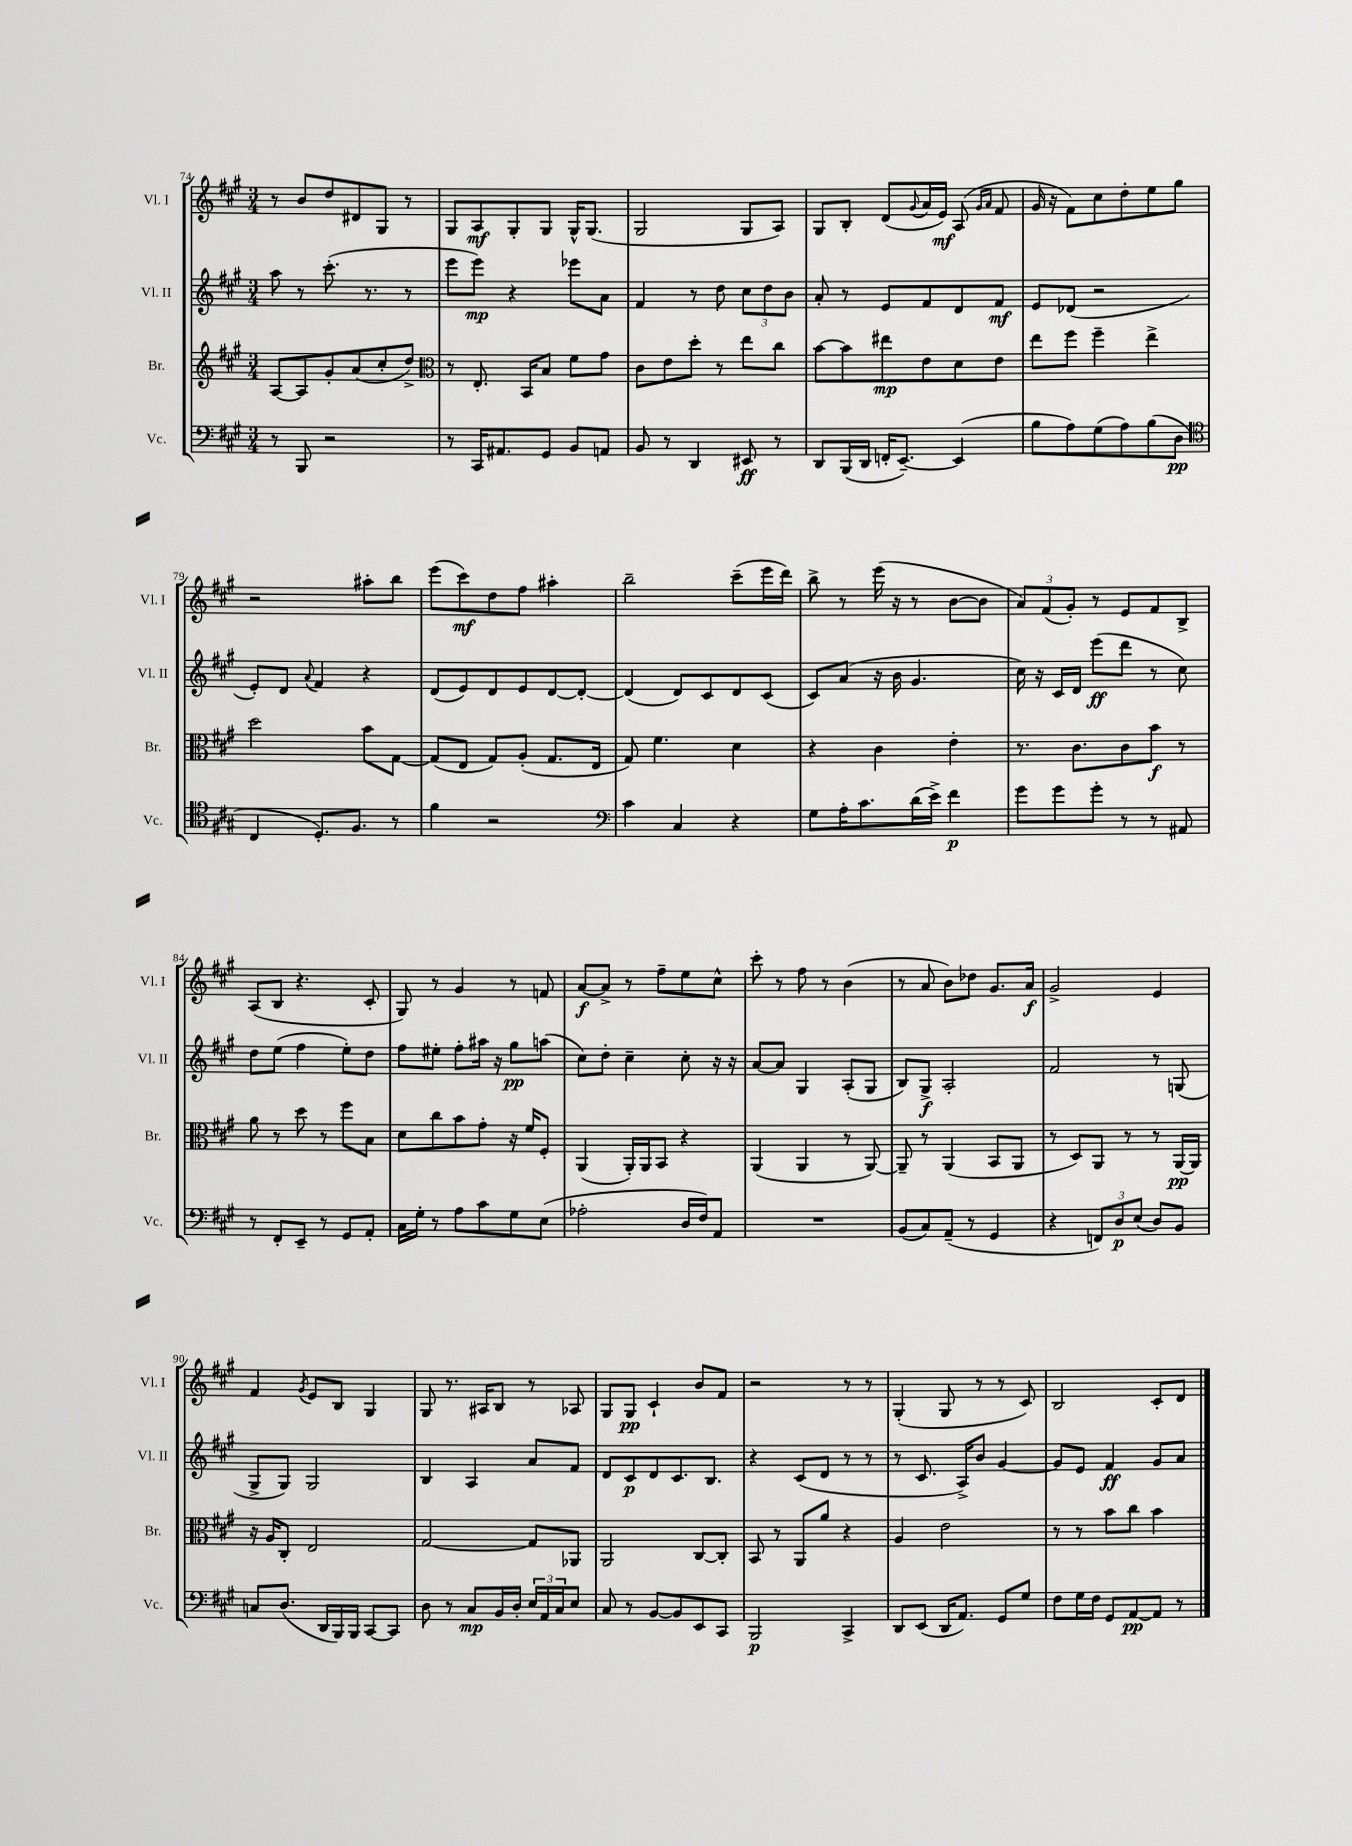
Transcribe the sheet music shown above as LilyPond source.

<<
\new StaffGroup <<
\new Staff = "s0" \with { instrumentName = "Vl. I" shortInstrumentName = "Vl. I" } {
    \clef treble \key a \major \numericTimeSignature \time 3/4
    r8 b'8 d''8 dis'8 gis8 r8 |
    gis8 a8\mf gis8-. gis8 gis16-^ gis8.( |
    gis2 gis8 a8) |
    gis8 b8-. d'8( \appoggiatura { gis'8 } a'16 e'16\mf) a8( \grace { gis'16 a'16 } fis'8 |
    gis'16 r16 fis'8) cis''8 d''8-. e''8 gis''8 |
    r2 ais''8-. b''8 |
    e'''8( cis'''8\mf) d''8 fis''8 ais''4-. |
    b''2-- cis'''8--( e'''16 d'''16) |
    b''8-> r8 e'''16( r16 r8 b'8~ b'8 |
    \tuplet 3/2 { a'8) fis'8( gis'8-.) } r8 e'8 fis'8 b8-> |
    a8( b8 r4. cis'8-. |
    gis8) r8 gis'4 r8 f'8 |
    a'8~\f a'8-> r8 fis''8-- e''8 cis''8-^ |
    cis'''8-. r8 fis''8 r8 b'4( |
    r8 a'8 b'8) des''8 gis'8. a'16\f |
    gis'2-> e'4 |
    fis'4 \acciaccatura { gis'8 } e'8 b8 gis4 |
    gis8 r8. ais16 b8 r8 aes8 |
    gis8 gis8\pp cis'4-! b'8 fis'8 |
    r2 r8 r8 |
    gis4-.( gis8 r8 r8 cis'8) |
    b2 cis'8-. d'8 \bar "|." |
}
\new Staff = "s1" \with { instrumentName = "Vl. II" shortInstrumentName = "Vl. II" } {
    \clef treble \key a \major \numericTimeSignature \time 3/4
    a''8 r8 cis'''8.-.( r8. r8 |
    e'''8 e'''8\mp) r4 ees'''8 a'8 |
    fis'4 r8 d''8 \tuplet 3/2 { cis''8 d''8 b'8 } |
    a'8-. r8 e'8 fis'8 d'8 fis'8\mf |
    e'8 des'8( r2 |
    e'8-.) d'8 \appoggiatura { a'8 } fis'4 r4 |
    d'8( e'8) d'8 e'8 d'8~ d'8~-. |
    d'4( d'8) cis'8 d'8 cis'8( |
    cis'8) a'8( r16 b'16 gis'4. |
    cis''16) r16 cis'16 d'16 e'''8\ff( d'''8 r8 cis''8) |
    d''8 e''8( fis''4 e''8-.) d''8 |
    fis''8 eis''8-. fis''8-. ais''16 r16 gis''8\pp a''8( |
    cis''8) d''8-. cis''4-- cis''8-. r16 r16 |
    a'8~ a'8 gis4 a8-.( gis8 |
    b8) gis8->\f a2-. |
    fis'2 r8 g8( |
    gis8-> gis8) gis2 |
    b4 a4 a'8 fis'8 |
    d'8 cis'8\p d'8 cis'8. b8. |
    r4 cis'8( d'8 r8 r8 |
    r8 cis'8. a16->) b'8 gis'4~ |
    gis'8 e'8 fis'4\ff gis'8 a'8 \bar "|." |
}
\new Staff = "s2" \with { instrumentName = "Br." shortInstrumentName = "Br." } {
    \clef treble \key a \major \numericTimeSignature \time 3/4
    a8~ a8 gis'8-. a'8( cis''8-. d''8->) |
    \clef alto r8 e8.-. b,16 b8 fis'8 gis'8 |
    cis'8 e'8 d''8-. r8 e''8 cis''8 |
    b'8~ b'8 eis''8\mp e'8 d'8 e'8 |
    e''8 fis''8 fis''4-- e''4-> |
    d''2 b'8 gis8~ |
    gis8( e8 gis8) a8-.( gis8. e16 |
    gis8) fis'4. d'4 |
    r4 cis'4 e'4-. |
    r8. cis'8. cis'8 b'8\f r8 |
    a'8 r8 d''8 r8 fis''8 b8 |
    d'8 cis''8 b'8 gis'8-. r16 fis'16 fis8-. |
    a,4( a,16-.) a,16 b,8 r4 |
    a,4( a,4 r8 a,8~) |
    a,8-- r8 a,4( b,8 a,8 |
    r8 d8) a,8 r8 r8 a,16~\pp a,16 |
    r16 a16 cis8-. e2 |
    gis2~ gis8 aes,8 |
    a,2 cis8~ cis8-. |
    b,8 r8 a,8 a'8 r4 |
    a4 e'2 |
    r8 r8 b'8 cis''8 b'4 \bar "|." |
}
\new Staff = "s3" \with { instrumentName = "Vc." shortInstrumentName = "Vc." } {
    \clef bass \key a \major \numericTimeSignature \time 3/4
    r8 b,,8 r2 |
    r8 cis,16 ais,8. gis,8 b,8 a,8 |
    b,8 r8 d,4 eis,8\ff r8 |
    d,8 b,,16( d,16 f,16-. e,8.~--) e,4( |
    b8 a8) gis8( a8) b8( d8\pp |
    \clef tenor cis4 d8.-.) fis8. r8 |
    fis'4 r2 |
    \clef bass cis'4 cis4 r4 |
    gis8 a16-. cis'8. d'16( e'16->) fis'4\p |
    gis'8 gis'8 gis'8-. r8 r8 ais,8 |
    r8 fis,8-. e,8-- r8 gis,8 a,8-. |
    cis16 gis16-. r8 a8 cis'8 gis8 e8( |
    aes2-. d16 fis16) a,8 |
    R2. |
    b,8( cis8) a,8--( r8 gis,4 |
    r4 \tuplet 3/2 { f,8) d8\p e8( } d8) b,8 |
    c8 d8.( d,16 b,,16) b,,16 cis,8~ cis,8 |
    d8 r8 cis8\mp b,16 d16-. \tuplet 3/2 { e16 a,16 cis16 } e8 |
    cis8 r8 b,8~ b,8 e,8 cis,8 |
    b,,2\p cis,4-> |
    d,8 e,8( d,16 a,8.) gis,8 gis8 |
    fis8 gis16 fis16 gis,8 a,8~\pp a,8 r8 \bar "|." |
}
>>
>>
\layout { \context { \Score currentBarNumber = #74 } }
